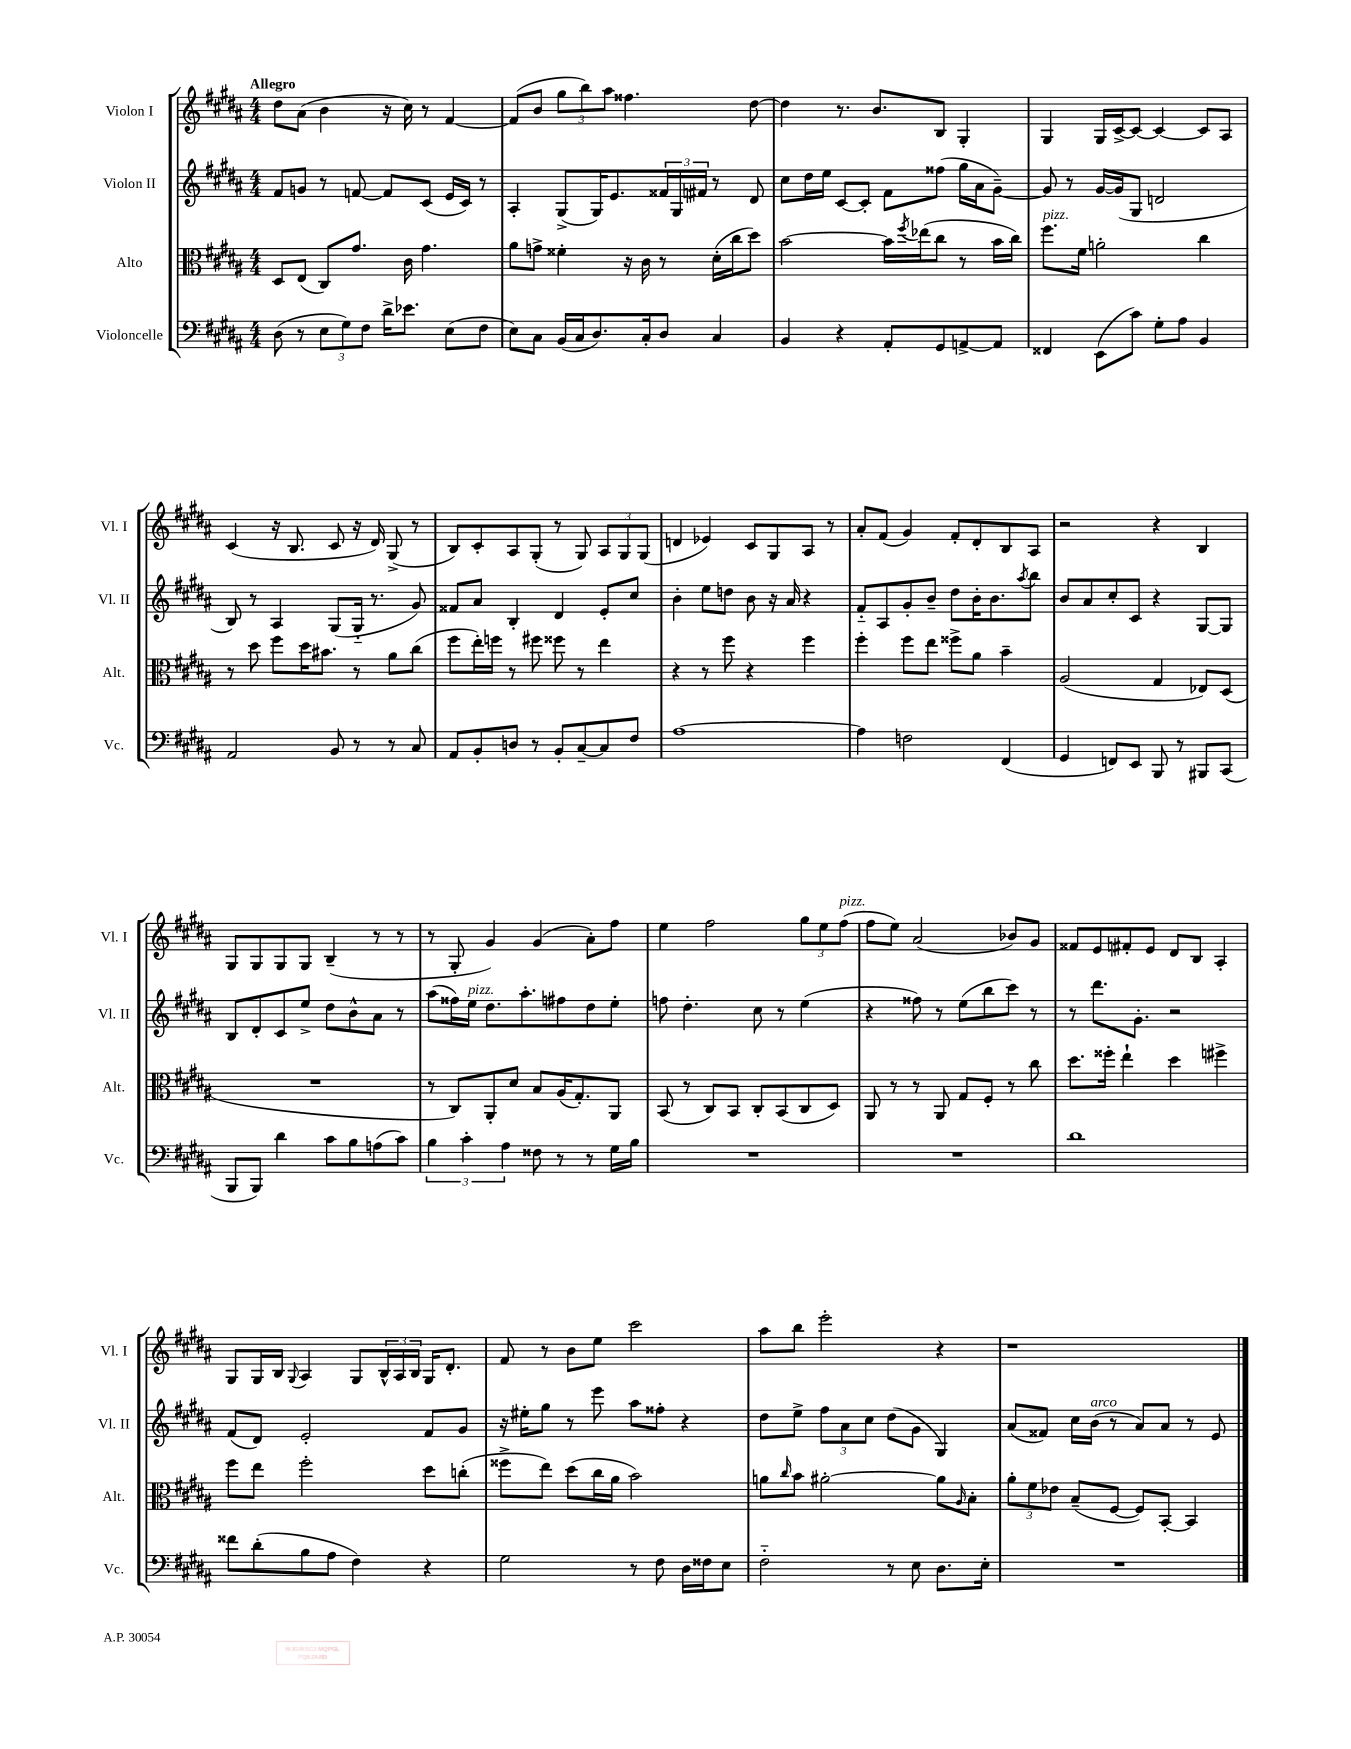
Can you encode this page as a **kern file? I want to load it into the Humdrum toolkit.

**kern	**kern	**kern	**kern
*part4	*part3	*part2	*part1
*staff4	*staff3	*staff2	*staff1
*I"Violoncelle	*I"Alto	*I"Violon II	*I"Violon I
*I'Vc.	*I'Alt.	*I'Vl. II	*I'Vl. I
*clefF4	*clefC3	*clefG2	*clefG2
*k[f#c#g#d#a#]	*k[f#c#g#d#a#]	*k[f#c#g#d#a#]	*k[f#c#g#d#a#]
*M4/4	*M4/4	*M4/4	*M4/4
=1	=1	=1	=1
!	!	!	!LO:TX:a:B:t=Allegro
(8D#\	8D#/L	8f#/L	8dd#\L
8r	(8E/J	8gn/J	(8a#\J
12E\L	8C#/L)	8r	4b\
12G#\)	.	.	.
.	8.g#/J	[8fn/	.
12F#\J	.	.	.
16d#^\KL	.	8f/L]	16r
8.e-X\J	16c#\	.	16cc#\)
.	4.g#\	(8c#/J	8r
(8E\L	.	16e/LL	[4f#/
.	.	16c#/JJ)	.
8F#\J	.	8r	.
=2	=2	=2	=2
8E\L)	8a#\L	4A#'/	(8f#/L]
8C#\J	8gn^\J	.	8b/J
(16BB/LL	4f##X'\	(8G#^/L	12gg#\L
16C#/J	.	.	.
.	.	.	12bb\)
8.D#/)	.	16G#/K)	.
.	.	.	12aa#\J
.	.	8.e/	.
.	16r	.	4.ff##X\
16C#'/k	16c#\	.	.
8D#/J	8r	24f##X/L	.
.	.	24G#/	.
.	.	24f#X/JJ	.
4C#/	(16d#'\LL	8r	.
.	16cc#\J	.	.
.	8dd#\J)	8d#/	[8dd#\
=3	=3	=3	=3
4BB/	[2b\	8cc#\L	4dd#\]
.	.	16dd#\L	.
.	.	16ee\JJ	.
4r	.	[8c#/L	8.r
.	.	8c#'/J]	.
.	.	.	8.b/L
8AA#'/L	16b\LL]	8f#\L	.
.	8qff#/	.	.
.	(16ee-X\J	.	.
8GG#/	8cc#\J	(8ff##X\J	8B/J
[8AAn^/	8r	16gg#\LL	4G#'/
.	.	16a#\J	.
8AA/J]	16b\LL	[8g#~\J)	.
.	16cc#\JJ)	.	.
=4	=4	=4	=4
!	!LO:TX:a:i:t=pizz.	!	!
4FF##X/	8.ff#\L	8g#/]	4G#/
.	.	8r	.
.	16f#\Jk	.	.
(8EE\L	2an'\	[16g#/LL	16G#/LL
.	.	(16g#/J]	[16c#^/J
8c#\J)	.	8G#/J	8c#/J_
8G#'\L	.	2dn/	4c#/_
8A#\J	.	.	.
4BB/	4cc#\	.	8c#/L]
.	.	.	8A#/J
!!LO:LB:g=z
=5	=5	=5	=5
2AA#/	8r	8B/)	(4c#/
.	8dd#\	8r	.
.	8ff#\L	4A#/	16r
.	.	.	8.B/
.	16dd#\K	.	.
.	8.b#X\J	.	.
8BB/	.	(8G#/L	8c#/
8r	8r	16G#/Jk	16r
.	.	8.r	16d#/)
8r	8a#\L	.	(8G#^/
8C#/	(8cc#\J	8g#/)	8r
=6	=6	=6	=6
8AA#/L	8ff#\L	8f##X/L	8B/L)
8BB'/	16ee'\L)	8a#/J	8c#'/
.	16ffn\JJ	.	.
8Dn/J	8r	4B'/	8A#/
8r	8ff#X\	.	(8G#'/J
8BB'/L	8ff##X\	4d#/	8r
[8C#~/	8r	.	8G#/)
8C#/]	4ee\	8e'/L	12A#/L
.	.	.	12G#/
8F#/J	.	8cc#/J	.
.	.	.	(12G#/J
=7	=7	=7	=7
[1A#	4r	4b'\	4dn/
.	8r	8ee\L	4e-X/)
.	8ff#\	8ddn\J	.
.	4r	8b\	8c#/L
.	.	16r	8G#/
.	.	16a#/	.
.	4ff#\	4r	8A#/J
.	.	.	8r
=8	=8	=8	=8
4A#\]	4ff#'\	8f#/L	8a#'/L
.	.	8A#/	(8f#/J
2Fn\	8ff#\L	8g#'/	4g#/)
.	8ee\J	8b~/J	.
.	8ff##X^\L	8dd#\L	8f#'/L
.	8a#\J	16b'\K	8d#'/
.	.	8.b\	.
(4FF#/	4b~\	.	8B/
.	.	8qaa#/	.
.	.	8bb\J	8A#/J
=9	=9	=9	=9
4GG#/	(2A#/	8b/L	2r
.	.	8a#/	.
8FFn/L)	.	8cc#'/	.
8EE/J	.	8c#/J	.
8BBB/	4G#/	4r	4r
8r	.	.	.
8BBB#X/L	8E-X/L)	[8G#/L	4B/
(8CC#/J	(8D#/J	8G#/J]	.
!!LO:LB:g=z
=10	=10	=10	=10
8BBB/L	1r	8B/L	8G#/L
8BBB/J)	.	8d#'/	8G#/
4d#\	.	8c#/	8G#/
.	.	8ee^/J	8G#/J
8c#\L	.	8dd#\L	(4B~/
8B\	.	8b^^\	.
(8An\	.	8a#\J	8r
8c#\J)	.	8r	8r
=11	=11	=11	=11
6B\	8r	(8aa#\L	8r
.	8C#/L)	16ff##X\L)	8G#'/
6c#'\	.	.	.
!	!	!LO:TX:a:i:t=pizz.	!
.	.	16ee\JJ	.
.	8AA#'/	8.dd#\L	4g#/)
6A#\	.	.	.
.	8d#/J	.	.
.	.	8.aa#'\	.
8F##X\	8B/L	.	(4g#/
8r	(16A#/K	8ff#X\	.
.	8.G#'/)	.	.
8r	.	8dd#\	8a#'\L)
16G#\LL	8AA#/J	8ee'\J	8ff#\J
16B\JJ	.	.	.
=12	=12	=12	=12
1r	(8BB/	8ffn\	4ee\
.	8r	4.dd#'\	.
.	8C#/L)	.	2ff#\
.	8BB/J	.	.
.	8C#'/L	8cc#\	.
.	(8BB/	8r	.
.	8C#/	(4ee\	12gg#\L
.	.	.	12ee\
.	8D#/J)	.	.
!	!	!	!LO:TX:a:i:t=pizz.
.	.	.	(12ff#\J
=13	=13	=13	=13
1r	8AA#/	4r	8ff#\L
.	8r	.	8ee\J)
.	8r	8ff##X\)	(2a#/
.	8AA#/	8r	.
.	8G#/L	(8ee\L	.
.	8F#'/J	8bb\	.
.	8r	8ccc#\J)	8b-X/L)
.	8cc#\	8r	8g#/J
=14	=14	=14	=14
1d#	8.dd#\L	8r	8f##X/L
.	.	8.ddd#\L	8e/
.	16ff##X'\Jk	.	.
.	4ee`\	.	8f#X'/
.	.	8.g#'\J	.
.	.	.	8e/J
.	4dd#\	2r	8d#/L
.	.	.	8B/J
.	4ff#X^\	.	4A#'/
!!LO:LB:g=z
=15	=15	=15	=15
8f##X\L	8ff#\L	(8f#/L	8G#/L
(8d#'\	8ee\J	8d#/J)	16G#/L
.	.	.	16B/JJ
.	.	.	8qqG#/
8B\	2ff#'\	2e'/	4A#/
8A#\J	.	.	.
4F#\)	.	.	8G#/L
.	.	.	24B^^/L
.	.	.	24A#/
.	.	.	24B/JJ
4r	8dd#\L	8f#/L	16G#/KL
.	.	.	8.d#'/J
.	(8ccn'\J	8g#/J	.
=16	=16	=16	=16
2G#\	8ff##X^\L	16r	8f#/
.	.	16ee#X'\KL	.
.	8ee\J)	8gg#\J	8r
.	(8dd#\L	8r	8b\L
.	16cc#\L	8eee\	8ee\J
.	16a#\JJ	.	.
8r	2b\)	8aa#\L	2ccc#\
8F#\	.	8ff##X'\J	.
16D#\LL	.	4r	.
16F##X\J	.	.	.
8E\J	.	.	.
=17	=17	=17	=17
2F#\	8an\L	8dd#\L	8aa#\L
.	16qqcc#/	.	.
.	8b\J	8ee^\J	8bb\J
.	[2a#X'\	12ff#\L	2eee'\
.	.	12a#\	.
.	.	12cc#\J	.
8r	.	(8dd#\L	.
8E\	.	8g#\J	.
8.D#\L	8a#\L]	4G#/)	4r
.	16qqA#/	.	.
.	8B'\J	.	.
16E'\Jk	.	.	.
=18	=18	=18	=18
1r	12a#'\L	(8a#/L	1r
.	12f#\	.	.
.	.	8f##X/J)	.
.	12e-X\J	.	.
.	(8B~/L	16cc#\LL	.
!	!	!LO:TX:a:i:t=arco	!
.	.	(16b\JJ	.
.	[8F#/J	8r	.
.	8F#/L])	8a#/L)	.
.	[8BB'/J	8a#/J	.
.	4BB/]	8r	.
.	.	8e/	.
==	==	==	==
*-	*-	*-	*-
